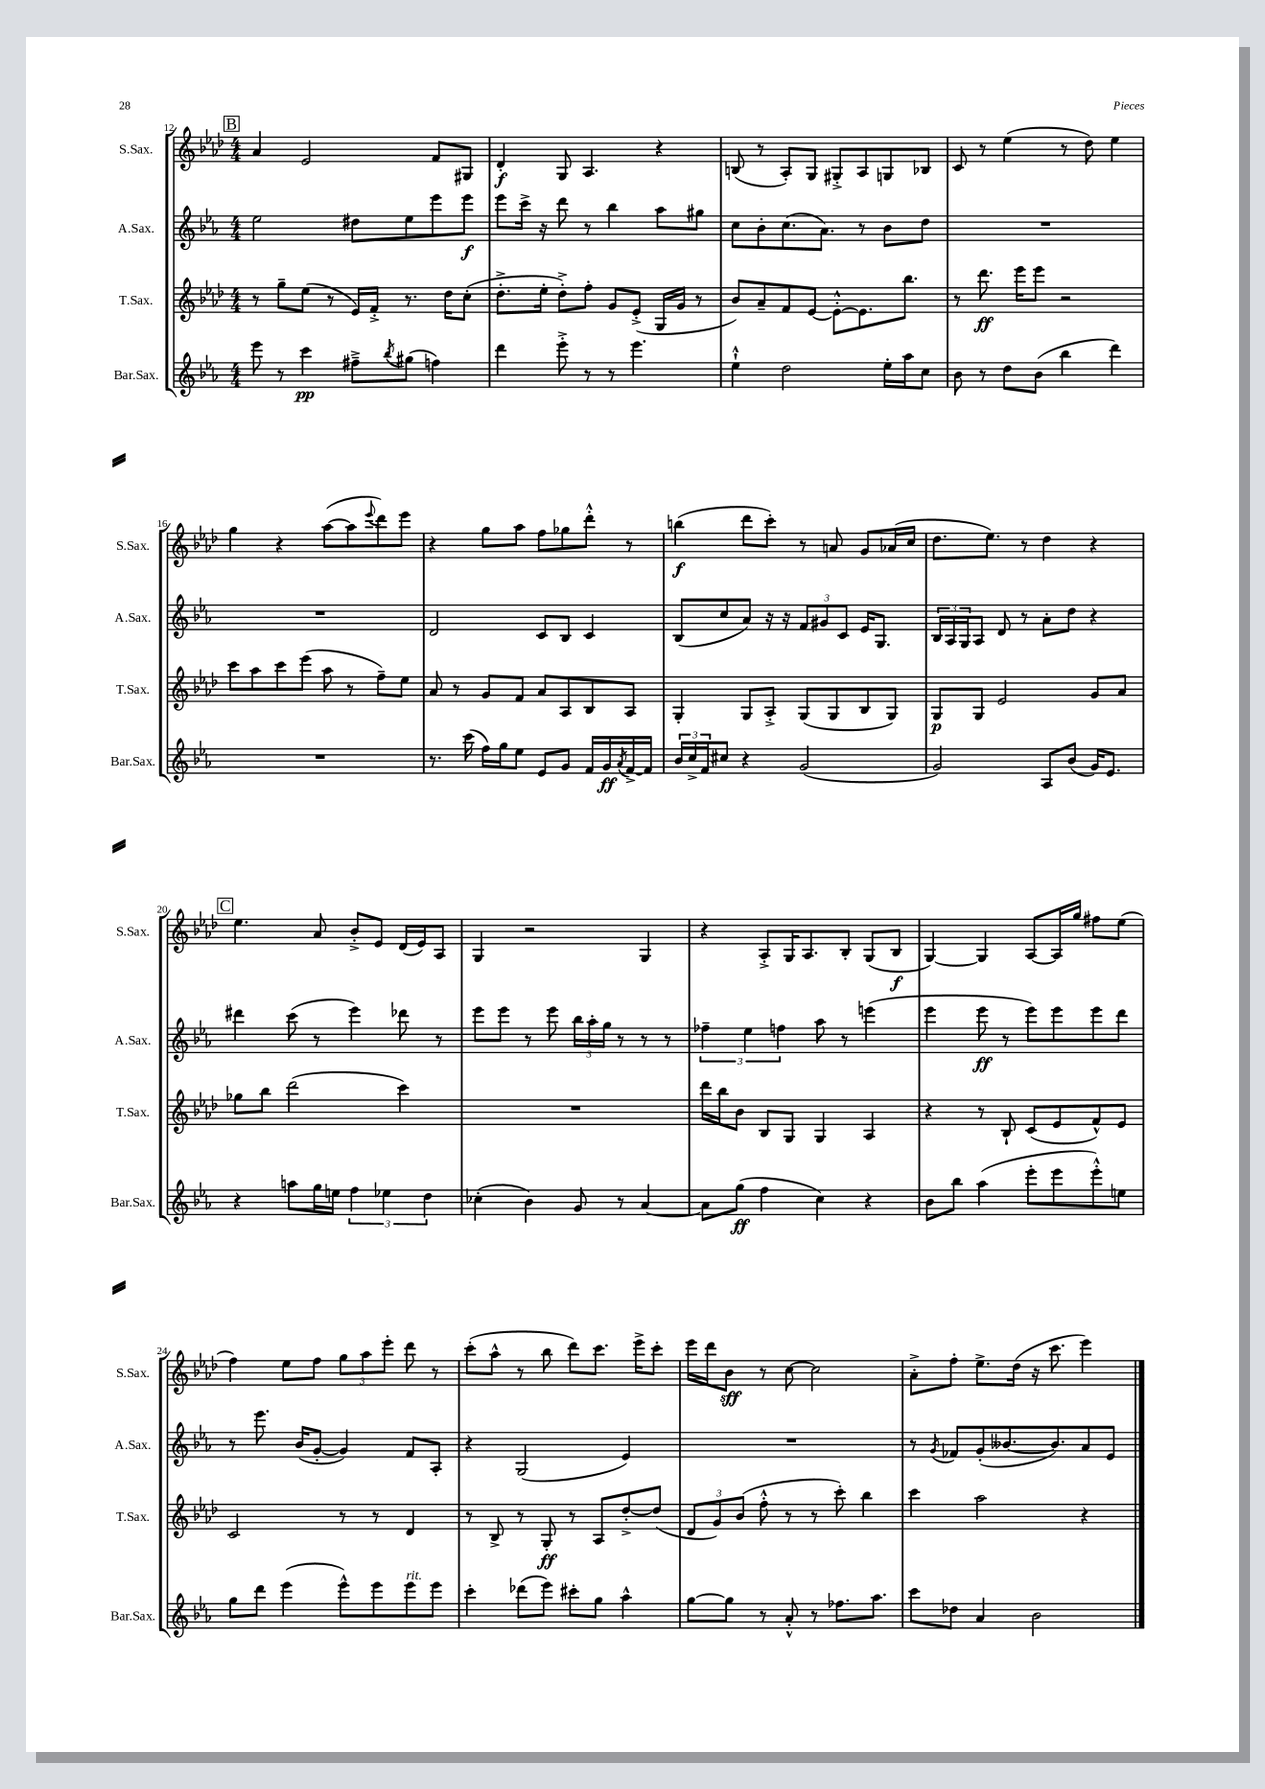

**kern	**kern	**kern	**kern
*staff4	*staff3	*staff2	*staff1
*clefG2	*clefG2	*clefG2	*clefG2
*k[b-e-a-]	*k[b-e-a-d-]	*k[b-e-a-]	*k[b-e-a-d-]
*M4/4	*M4/4	*M4/4	*M4/4
8eee-	8r	2ee-	4a-
8r	8gg~	.	.
4ccc	(8ee-	.	2e-
.	8r	.	.
8ff#~^	16e-)	8dd#	.
.	16f'^	.	.
8qbb-	.	.	.
(8gg#	8.r	8ee-	.
4ff)	.	8eee-	8f
.	16dd-	.	.
.	(8cc'	8eee-	8G#
=	=	=	=
4ddd	8.dd-'^	8eee-	4d-'
.	.	16ccc^	.
.	16ee-'	16r	.
8eee-'^	8dd-'^)	8ddd	8G
8r	8ff'	8r	4.A-
8r	8g	4bb-	.
4.eee-	(8e-'^	.	.
.	16G	8aa-	4r
.	16g	.	.
.	8r	8gg#	.
=	=	=	=
4ee-`^^	8b-)	8cc	(8B
.	8a-~	8b-'	8r
2dd	8f	(8.cc	8A-')
.	[8e-	.	8G
.	.	8.a-)	.
.	8e-'^^_	.	8G#'^
.	8.e-]	8r	8A-
16ee-'	.	8b-	8G
16aa-	8.bb-	.	.
8cc	.	8dd	8B-
=	=	=	=
8b-	8r	1r	8c
8r	8.ddd-	.	8r
8dd	.	.	(4ee-
.	16eee-	.	.
(8b-	8eee-	.	.
4bb-	2r	.	8r
.	.	.	8dd-)
4ddd)	.	.	4ee-
=	=	=	=
1r	8ccc	1r	4gg
.	8aa-	.	.
.	8ccc	.	4r
.	(8eee-	.	.
.	8aa-	.	([8aa-
.	8r	.	8aa-]
.	.	.	8qqeee-
.	8ff~)	.	8ddd-)
.	8ee-	.	8eee-
=	=	=	=
8.r	8a-	2d	4r
.	8r	.	.
(16ccc	.	.	.
16ff)	8g	.	8gg
16gg	.	.	.
8ee-	8f	.	8aa-
8e-	8a-	8c	8ff
8g	8A-	8B-	8gg-
16f	8B-	4c	8ddd-'^^
16g	.	.	.
8qa-	.	.	.
[16f^	8A-	.	8r
16f]	.	.	.
=	=	=	=
24b-	4G'	(8B-	(4bb
24cc^	.	.	.
24f	.	.	.
8cc#	.	8cc	.
4r	8G	8a-)	8ddd-
.	8A-'^	16r	8ccc')
.	.	16r	.
(2g	(8G	12f	8r
.	.	12g#	.
.	8G	.	8a
.	.	12c	.
.	8B-	16e-	8g
.	.	8.G	.
.	8G)	.	(16a-
.	.	.	16cc
=	=	=	=
2g)	8G	24B-	8.dd-
.	.	24A-	.
.	.	24G	.
.	8G	8A-	.
.	.	.	8.ee-)
.	2e-	8d	.
.	.	8r	8r
8A-	.	8a-'	4dd-
(8b-	.	8dd	.
16g)	8g	4r	4r
8.e-	.	.	.
.	8a-	.	.
=	=	=	=
4r	8gg-	4ddd#	4.ee-
.	8bb-	.	.
8aa	(2ddd-	(8ccc	.
16gg	.	8r	8a-
16ee	.	.	.
6ff	.	4eee-)	8b-'^
.	.	.	8e-
6ee-	.	.	.
.	4ccc)	8ddd-	(16d-
.	.	.	16e-)
6dd	.	.	.
.	.	8r	8A-
=	=	=	=
(4cc-'	1r	8eee-	4G
.	.	8eee-	.
4b-)	.	8r	2r
.	.	8eee-	.
8g	.	24bb-	.
.	.	24aa-'	.
.	.	24gg	.
8r	.	8r	.
[4a-	.	8r	4G
.	.	8r	.
=	=	=	=
8a-]	16ddd-	6ff-~	4r
.	16bb-	.	.
(8gg	8b-	.	.
.	.	6ee-	.
4ff	8B-	.	8A-'^
.	.	6ff	.
.	8G	.	16G
.	.	.	8.A-
4cc)	4G	8aa-	.
.	.	8r	8B-'
4r	4A-	(4eee	(8G
.	.	.	8B-
=	=	=	=
8b-	4r	4eee-	[4G)
8bb-	.	.	.
(4aa-	8r	8eee-	4G]
.	8B-`	8r	.
8eee-'	(8c	8eee-)	[8A-
8eee-	8e-	8eee-	16A-]
.	.	.	16gg
8eee-'^^)	8f^^)	8eee-	8ff#
8ee	8e-	8ddd	(8ee-
=	=	=	=
8gg	2c	8r	4ff)
8ddd	.	8.eee-	.
(4eee-	.	.	8ee-
.	.	(16b-	.
.	.	[8g'	8ff
8eee-^^)	8r	4g])	12gg
.	.	.	12aa-
8eee-	8r	.	.
.	.	.	12eee-'
8eee-	4d-	8f	8ddd-
8eee-	.	8A-'	8r
=	=	=	=
4ccc'	8r	4r	(8ccc'
.	8B-^	.	8aa-^^
(8ddd-	8r	(2G	8r
8eee-)	8G'	.	8bb-
8ccc#'	8r	.	8ddd-)
8gg	8A-	.	8.ccc
4aa-^^	[8dd-'^	4e-)	.
.	.	.	16eee-^
.	(8dd-]	.	8ccc'
=	=	=	=
[8gg	12d-	1r	16eee-
.	.	.	16ddd-
.	12g)	.	.
8gg]	.	.	8b-
.	(12b-	.	.
8r	8ff'^^	.	8r
8a-'^^	8r	.	[8cc
8r	8r	.	2cc]
8.ff-	8ccc')	.	.
.	4bb-	.	.
8.aa-	.	.	.
=	=	=	=
8ccc	4ccc	8r	8a-'^
.	.	8qg	.
8dd-	.	8f-	8ff'
4a-	2aa-	(8g'	8.ee-^
.	.	[8.b--	.
.	.	.	(16dd-
2b-	.	.	16r
.	.	8.b--])	8.ccc
.	4r	8a-	4eee-)
.	.	8e-	.
==	==	==	==
*-	*-	*-	*-
